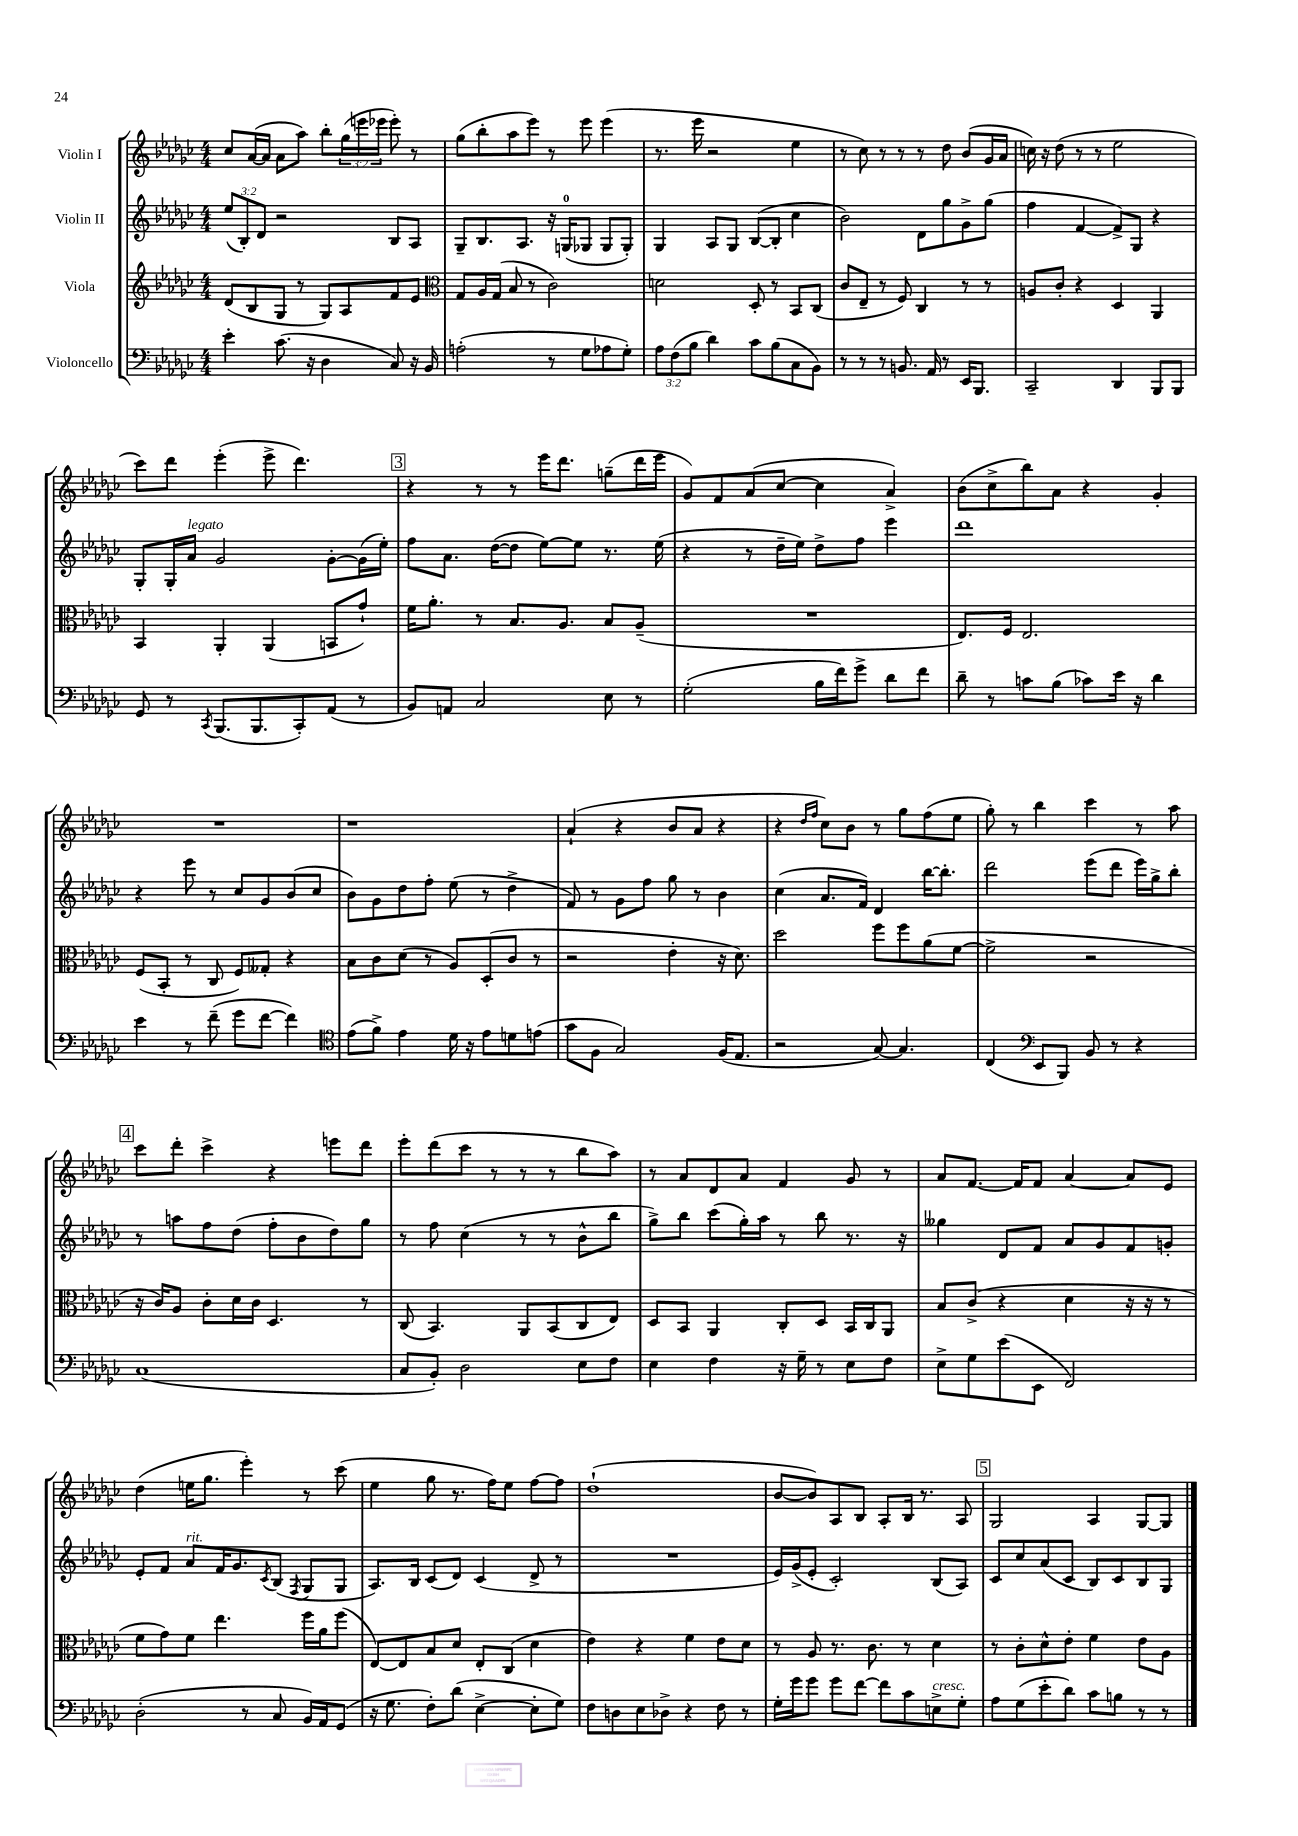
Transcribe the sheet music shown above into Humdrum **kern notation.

**kern	**kern	**kern	**kern
*part4	*part3	*part2	*part1
*staff4	*staff3	*staff2	*staff1
*I"Violoncello	*I"Viola	*I"Violin II	*I"Violin I
*clefF4	*clefG2	*clefG2	*clefG2
*k[b-e-a-d-g-c-]	*k[b-e-a-d-g-c-]	*k[b-e-a-d-g-c-]	*k[b-e-a-d-g-c-]
*M4/4	*M4/4	*M4/4	*M4/4
=53	=53	=53	=53
4e-'\	(8d-/L	(12ee-/L	8cc-/L
.	.	12B-'/)	.
.	8B-/	.	([16a-/L
.	.	12d-/J	.
.	.	.	16a-/JJ]
(8.c-\	8G-/J	2r	8a-\L
.	8r	.	8aa-\J)
16r	.	.	.
4D-\	8G-/L)	.	8bb-'\L
.	8A-/	.	(24gg-\L
.	.	.	24eeen\
.	.	.	24eee-X\JJ
8C-/)	8f/	8B-/L	8eee-'\)
16r	8e-/J	8A-/J	8r
16BB-/	.	.	.
=54	=54	=54	=54
*	*clefC3	*	*
(2An'\	8G-/L	8G-~/L	(8gg-\L
.	16A-/L	8.B-/	8bb-'\
.	(16G-/JJ	.	.
.	8B-/	.	8aa-\
.	.	8.A-/J	.
.	8r	.	8eee-\J)
8r	2c-\)	16r	8r
.	.	(16Gn/KL	.
8G-\L	.	8G-X/J	8eee-\
8A-X\	.	8G-/L	(4eee-\
8G-'\J)	.	8G-'/J)	.
=55	=55	=55	=55
12A-\L	2dn\	4G-/	8.r
(12F\	.	.	.
12B-\J	.	.	.
.	.	.	16eee-\
4d-\)	.	8A-/L	2r
.	.	8G-/J	.
8c-\L	8D-'/	([8B-/L	.
(8B-\	8r	8B-'/J]	.
8C-\	8BB-/L	4cc-\	4ee-\
8BB-\J)	(8C-/J	.	.
=56	=56	=56	=56
8r	8c-/L	2b-\)	8r
8r	8E-~/J	.	8cc-\)
8r	8r	.	8r
8.BBn/	8F/)	.	8r
.	4C-/	8d-\L	8r
16AA-/	.	.	.
8r	.	8gg-\	8dd-\
16EE-/KL	8r	8g-^\	(8b-/L
8.BBB-/J	.	.	.
.	8r	(8gg-\J	16g-/L
.	.	.	16a-/JJ
=57	=57	=57	=57
2CC-~/	8An/L	4ff\	16ccn\)
.	.	.	16r
.	8c-'/J	.	(8dd-\
.	4r	[4f/	8r
.	.	.	8r
4DD-/	4D-/	8f^/L])	2ee-\
.	.	8G-/J	.
8BBB-/L	4AA-/	4r	.
8BBB-/J	.	.	.
!!LO:LB:g=z
=58	=58	=58	=58
8GG-/	4BB-/	8G-'/L	8ccc-\L)
8r	.	16G-'/L	8ddd-\J
!	!	!LO:TX:a:i:t=legato	!
.	.	16a-/JJ	.
8qCC-/	.	.	.
(8.BBB-/L	4AA-'/	2g-/	(4eee-'\
8.BBB-/	.	.	.
.	(4AA-/	.	8eee-^\
8CC-'/)	.	.	4.ddd-\)
(8AA-/J	8BBn/L	[8g-'\L	.
8r	8g-`/J)	(16g-\L]	.
.	.	16ee-'\JJ)	.
!!LO:REH:place=s1:t=3
=59	=59	=59	=59
8BB-/L)	16f\KL	8ff\L	4r
.	8.a-'\J	.	.
8AAn/J	.	8.a-\J	.
2C-/	8r	.	8r
.	.	([16dd-\KL	.
.	8.B-/L	8dd-\J]	8r
.	.	[8ee-\L)	16eee-\KL
.	8.A-/J	.	8.ddd-\J
.	.	8ee-\J]	.
8E-\	8B-/L	8.r	(8ggn~\L
8r	(8A-~/J	.	16ddd-\L
.	.	(16ee-\	16eee-\JJ
=60	=60	=60	=60
(2G-'\	1r	4r	8g-/L)
.	.	.	8f/
.	.	8r	(8a-/
.	.	16dd-~\LL	[8cc-/J
.	.	16ee-\JJ)	.
16B-\LL	.	8dd-^\L	4cc-\]
16f\J)	.	.	.
8g-^\J	.	8ff\J	.
8d-\L	.	4eee-\	4a-^/)
8f\J	.	.	.
=61	=61	=61	=61
8d-~\	8.E-/L)	1ddd-	(8b-\L
8r	.	.	8cc-^\
.	16F/Jk	.	.
8cn\L	2.E-/	.	8bb-\)
(8B-\J	.	.	8a-\J
8c-X\L)	.	.	4r
16e-\Jk	.	.	.
16r	.	.	.
4d-\	.	.	4g-'/
!!LO:LB:g=z
=62	=62	=62	=62
4e-\	(8F/L	4r	1r
.	8BB-'/J	.	.
8r	8r	8eee-\	.
(8f~\	8C-/	8r	.
8g-\L	8F/L)	8cc-/L	.
[8f\J	8G--X'/J	8g-/	.
4f\])	4r	(8b-/	.
.	.	8cc-/J	.
=63	=63	=63	=63
*clefC4	*	*	*
(8e-\L	8B-\L	8b-\L)	1r
8f^\J)	8c-\	8g-\	.
4e-\	(8d-\J	8dd-\	.
.	8r	8ff'\J	.
16d-\	8A-/L)	(8ee-\	.
16r	.	.	.
8e-\L	(8D-'/	8r	.
8dn\	8c-/J	4dd-^\	.
(8en\J	8r	.	.
=64	=64	=64	=64
8g-\L	2r	8f/)	(4a-`/
8F\J	.	8r	.
2G-/)	.	8g-\L	4r
.	.	8ff\J	.
.	4e-'\	8gg-\	8b-/L
.	.	8r	8a-/J
(16F/KL	16r	4b-\	4r
8.E-/J	8.d-\)	.	.
=65	=65	=65	=65
2r	2dd-\	(4cc-\	4r
.	.	.	16qqdd-/LL
.	.	.	16qqff/JJ
.	.	8.a-/L	8cc-\L)
.	.	.	8b-\J
.	.	16f/Jk)	.
[8G-/)	8ff\L	4d-/	8r
4.G-/]	8ff\	.	8gg-\L
.	(8a-\	[16bb-\KL	(8ff\
.	.	8.bb-'\J]	.
.	[8f\J	.	8ee-\J
=66	=66	=66	=66
(4C-/	2f^\]	2ddd-\	8gg-'\)
.	.	.	8r
*clefF4	*	*	*
8EE-/L	.	.	4bb-\
8BBB-/J)	.	.	.
8BB-/	2r	(8eee-\L	4ccc-\
8r	.	8ddd-\J	.
4r	.	16eee-\LL)	8r
.	.	16gg-^\J	.
.	.	8bb-'\J	8aa-\
!!LO:LB:g=z
!!LO:REH:place=s1:t=4
=67	=67	=67	=67
(1C-	16r	8r	8ccc-\L
.	16c-/KL)	.	.
.	8A-/J	8aan\L	8ddd-'\J
.	8c-'\L	8ff\	4ccc-^\
.	16d-\L	(8dd-\J	.
.	16c-\JJ	.	.
.	4.D-/	8ff'\L	4r
.	.	8b-\	.
.	.	8dd-\)	8eeen\L
.	8r	8gg-\J	8ddd-\J
=68	=68	=68	=68
8C-/L	(8C-/	8r	8eee-'\L
8BB-'/J)	4.BB-/)	8ff\	(8ddd-\
2D-\	.	(4cc-\	8ccc-\J
.	.	.	8r
.	8AA-/L	8r	8r
.	(8BB-/	8r	8r
8E-\L	8C-/	8b-^^\L	8bb-\L
8F\J	8E-/J)	8bb-\J	8aa-\J)
=69	=69	=69	=69
4E-\	8D-/L	8gg-^\L)	8r
.	8BB-/J	8bb-\J	8a-/L
4F\	4AA-/	(8ccc-\L	8d-/
.	.	16gg-'\L)	8a-/J
.	.	16aa-\JJ	.
16r	8C-'/L	8r	4f/
16G-~\	.	.	.
8r	8D-/J	8bb-\	.
8E-\L	16BB-/LL	8.r	8g-/
.	16C-/J	.	.
8F\J	8AA-/J	.	8r
.	.	16r	.
=70	=70	=70	=70
8E-^\L	8B-/L	4gg--X\	8a-/L
8G-\	(8c-^/J	.	[8.f/J
(8e-\	4r	8d-/L	.
.	.	.	16f/KL]
8EE-\J	.	8f/J	8f/J
2FF/)	4d-\	8a-/L	[4a-/
.	.	8g-/	.
.	16r	8f/	8a-/L]
.	16r	.	.
.	8r	8gn'/J	8e-/J
!!LO:LB:g=z
=71	=71	=71	=71
(2D-'\	8f\L	8e-'/L	(4dd-\
.	8g-\)	8f/J	.
!	!	!LO:TX:a:i:t=rit.	!
.	8f\J	8a-/L	16een\KL
.	.	.	8.gg-\J
.	4.ee-\	16f/K	.
.	.	8.g-/	.
8r	.	.	4eee-'\)
.	.	8qc-/	.
8C-/	.	(8B-/J	.
.	.	8qF/	.
16BB-/LL)	16ff\LL	8G-/L	8r
16AA-/J	16a-\J	.	.
(8GG-/J	(8ff\J	8G-/J	(8ccc-\
=72	=72	=72	=72
16r	[8E-/L)	8.A-/L)	4ee-\
8.G-\	.	.	.
.	8E-/]	.	.
.	.	16B-/Jk	.
8F'\L)	8B-/	(8c-/L	8gg-\
(8d-\J	8d-/J	8d-/J)	8.r
[4E-^\	8E-'/L	(4c-/	.
.	.	.	16ff\KL)
.	(8C-/J	.	8ee-\J
8E-'\L]	4d-\	8d-^/	[8ff\L
8G-\J)	.	8r	8ff\J]
=73	=73	=73	=73
8F\L	4e-\)	1r	(1dd-`
8Dn\	.	.	.
8E-\	4r	.	.
8D-X^\J	.	.	.
4r	4f\	.	.
8F\	8e-\L	.	.
8r	8d-\J	.	.
=74	=74	=74	=74
16G-'\LL	8r	16e-/LL)	[8b-/L
16g-\J	.	(16g-^/J	.
8g-\J	8A-/	8e-'/J	8b-/])
8g-\L	8.r	2c-'/)	8A-/
[8f\J	.	.	8B-/J
.	8.c-\	.	.
8f\L]	.	.	8A-'/L
8c-\	8r	.	16B-/Jk
.	.	.	8.r
!LO:TX:a:i:t=cresc.	!	!	!
8En^\	4d-\	(8B-/L	.
8G-'\J	.	8A-/J)	8A-/
!!LO:REH:place=s1:t=5
=75	=75	=75	=75
8A-\L	8r	8c-/L	2G-/
(8G-\	8c-'\L	8cc-/	.
8e-'\	8d-^^\	(8a-/	.
8d-\J)	8e-'\J	8c-/J	.
8c-\L	4f\	8B-/L)	4A-/
8Bn\J	.	8c-/	.
8r	8e-\L	8B-/	[8G-/L
8r	8A-\J	8G-/J	8G-/J]
==	==	==	==
*-	*-	*-	*-
